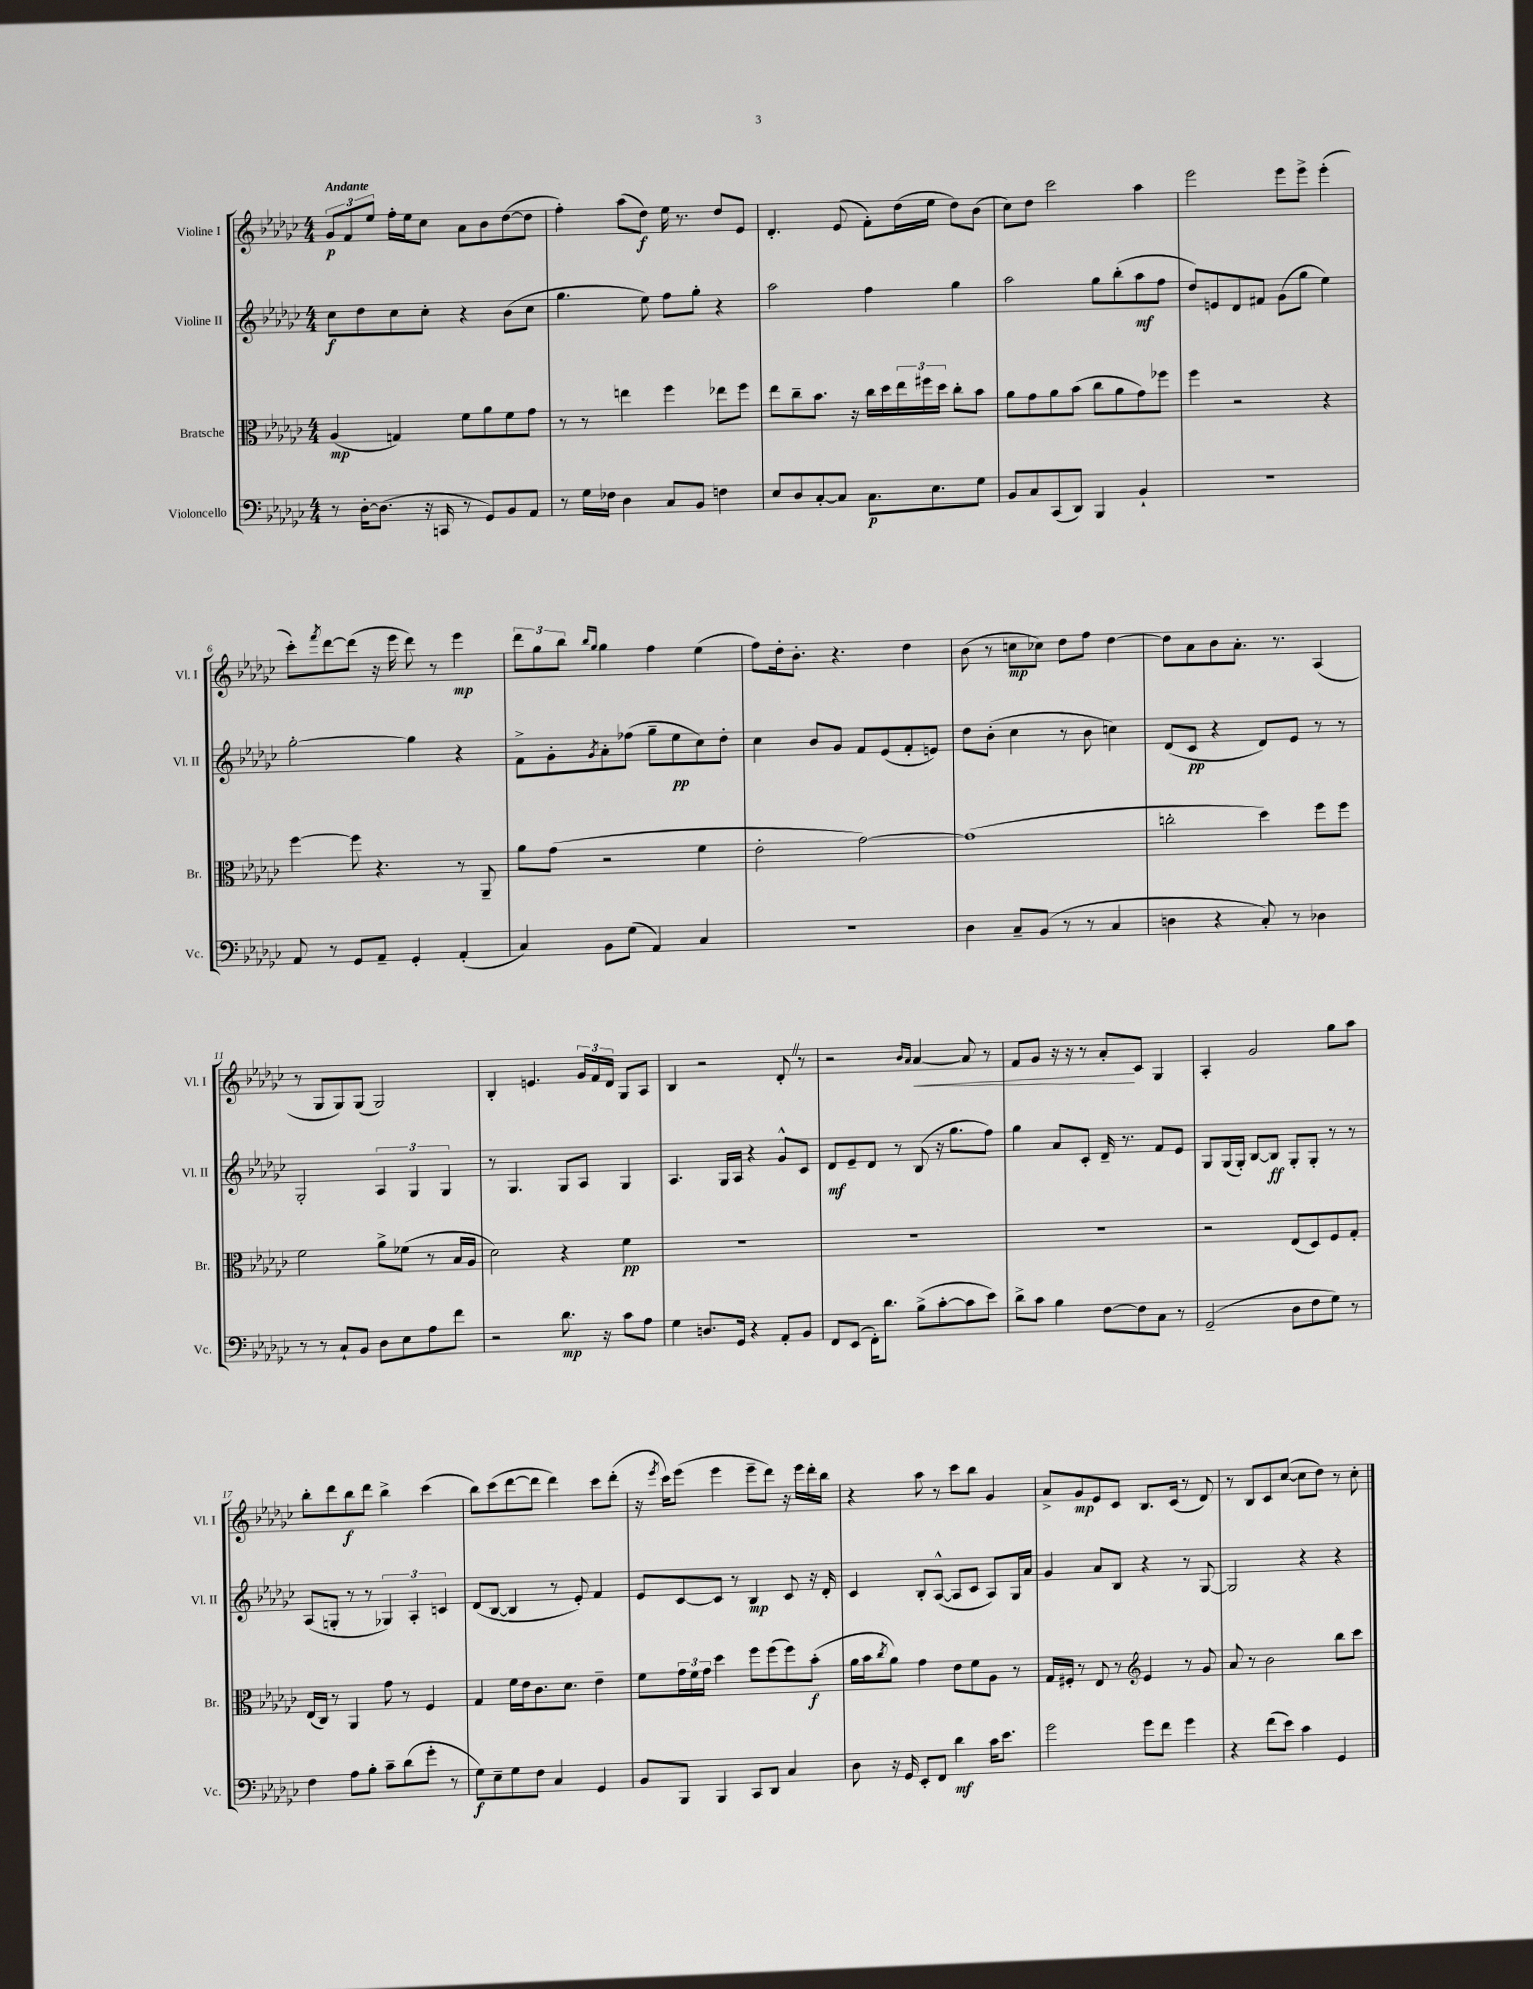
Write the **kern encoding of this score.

**kern	**dynam	**kern	**dynam	**kern	**dynam	**kern	**dynam
*part4	*part4	*part3	*part3	*part2	*part2	*part1	*part1
*staff4	*staff4	*staff3	*staff3	*staff2	*staff2	*staff1	*staff1
*I"Violoncello	*	*I"Bratsche	*	*I"Violine II	*	*I"Violine I	*
*I'Vc.	*	*I'Br.	*	*I'Vl. II	*	*I'Vl. I	*
*clefF4	*	*clefC3	*	*clefG2	*	*clefG2	*
*k[b-e-a-d-g-c-]	*	*k[b-e-a-d-g-c-]	*	*k[b-e-a-d-g-c-]	*	*k[b-e-a-d-g-c-]	*
*M4/4	*	*M4/4	*	*M4/4	*	*M4/4	*
=1	=1	=1	=1	=1	=1	=1	=1
!	!	!	!	!	!	!LO:TX:a:B:t=Andante	!
8r	.	(4A-/	mp	8cc-\L	f	12g-/L	p
.	.	.	.	.	.	12f/	.
[16D-'\KL	.	.	.	8dd-\	.	.	.
.	.	.	.	.	.	12ee-/J	.
(8.D-\J]	.	.	.	.	.	.	.
.	.	4Gn/)	.	8cc-\	.	16ff'\LL	.
.	.	.	.	.	.	16ee-\J	.
16r	.	.	.	8cc-'\J	.	8cc-\J	.
16CCn/	.	.	.	.	.	.	.
8r	.	8f\L	.	4r	.	8a-\L	.
8GG-/L)	.	8a-\	.	.	.	8b-\	.
8BB-/	.	8f\	.	(8b-\L	.	([8dd-\	.
8AA-/J	.	8g-\J	.	8cc-\J	.	8dd-\J]	.
=2	=2	=2	=2	=2	=2	=2	=2
8r	.	8r	.	4.gg-\	.	4ff'\)	.
16G-\LL	.	8r	.	.	.	.	.
16F-X\JJ	.	.	.	.	.	.	.
4D-\	.	4een\	.	.	.	(8aa-\L	.
.	.	.	.	8ee-\)	.	8dd-\J)	f
8C-/L	.	4ff\	.	8ff\L	.	16ee-\	.
.	.	.	.	.	.	8.r	.
8BB-/J	.	.	.	8gg-'\J	.	.	.
4Fn\	.	8ee-X\L	.	4r	.	8dd-/L	.
.	.	8ff\J	.	.	.	8e-/J	.
=3	=3	=3	=3	=3	=3	=3	=3
8E-/L	.	8ee-\L	.	2aa-\	.	4.d-'/	.
8D-/	.	8cc-~\	.	.	.	.	.
[8C-'/	.	8.b-\J	.	.	.	.	.
8C-/J]	.	.	.	.	.	(8e-/	.
.	.	16r	.	.	.	.	.
8.C-\L	p	16cc-\LL	.	4ff\	.	8f'\L)	.
.	.	16dd-\	.	.	.	.	.
.	.	24ee-\	.	.	.	(16dd-\L	.
.	.	24ff#X\	.	.	.	.	.
8.E-\	.	.	.	.	.	16ee-\JJ	.
.	.	24dd-\JJ	.	.	.	.	.
.	.	8cc-'\L	.	4gg-\	.	8dd-\L)	.
8G-\J	.	8b-\J	.	.	.	(8b-\J	.
=4	=4	=4	=4	=4	=4	=4	=4
8BB-/L	.	8a-\L	.	2aa-\	.	8cc-\L)	.
8C-/	.	8g-\	.	.	.	8dd-\J	.
(8CC-/	.	8a-\	.	.	.	2ccc-\	.
8DD-/J)	.	(8b-\J	.	.	.	.	.
4BBB-/	.	8cc-\L	.	8gg-\L	.	.	.
.	.	8a-\	.	(8bb-'\	.	.	.
4BB-`/	.	8g-\)	.	8aa-\	mf	4aa-\	.
.	.	8ff-X\J	.	8ff\J	.	.	.
=5	=5	=5	=5	=5	=5	=5	=5
1r	.	4ff\	.	8dd-/L)	.	2eee-\	.
.	.	.	.	8en/	.	.	.
.	.	2r	.	8d-/	.	.	.
.	.	.	.	8f#X/J	.	.	.
.	.	.	.	(8g-\L	.	8eee-\L	.
.	.	.	.	8gg-\J	.	8eee-^\J	.
.	.	4r	.	4ee-\)	.	(4eee-'\	.
!!LO:LB:g=z
=6	=6	=6	=6	=6	=6	=6	=6
8AA-/	.	[4ff\	.	[2gg-'\	.	8ccc-'\L)	.
.	.	.	.	.	.	8qfff/	.
8r	.	.	.	.	.	[8ddd-\	.
8GG-/L	.	8ff\]	.	.	.	(8ddd-\J]	.
8AA-~/J	.	4.r	.	.	.	16r	.
.	.	.	.	.	.	16eee-\	.
4GG-'/	.	.	.	4gg-\]	.	8ddd-\)	.
.	.	.	.	.	.	8r	.
(4AA-'/	.	8r	.	4r	.	4eee-\	mp
.	.	8AA-~/	.	.	.	.	.
=7	=7	=7	=7	=7	=7	=7	=7
4C-/)	.	8a-\L	.	8f^\L	.	12ddd-\L	.
.	.	.	.	.	.	12gg-\	.
.	.	(8g-\J	.	8g-'\	.	.	.
.	.	.	.	.	.	12bb-\J	.
.	.	.	.	.	.	16qqbb-/LL	.
.	.	.	.	8qg-/	.	16qqgg-/JJ	.
8BB-\L	.	2r	.	8a-'\	.	4gg-\	.
(8G-\J	.	.	.	(8ff-X\J	.	.	.
4AA-/)	.	.	.	8gg-~\L	.	4ff\	.
.	.	.	.	8ee-\	pp	.	.
4C-/	.	4f\	.	8cc-\)	.	(4ee-\	.
.	.	.	.	8dd-'\J	.	.	.
=8	=8	=8	=8	=8	=8	=8	=8
1r	.	2e-'\	.	4cc-\	.	8ff\L)	.
.	.	.	.	.	.	16dd-'\k	.
.	.	.	.	.	.	8.b-'\J	.
.	.	.	.	8b-/L	.	.	.
.	.	.	.	8g-/J	.	4.r	.
.	.	[2g-\)	.	8f/L	.	.	.
.	.	.	.	(8e-/	.	.	.
.	.	.	.	8f'/	.	4dd-\	.
.	.	.	.	8en/J)	.	.	.
=9	=9	=9	=9	=9	=9	=9	=9
4D-\	.	(1g-]	.	8dd-\L	.	(8b-\	.
.	.	.	.	(8b-'\J	.	8r	.
8C-~/L	.	.	.	4cc-\	.	8ccn\L	mp
(8BB-/J	.	.	.	.	.	8cc-X\J)	.
8r	.	.	.	8r	.	8dd-\L	.
8r	.	.	.	8b-\	.	8ff\J	.
4C-/	.	.	.	4ccn\)	.	[4dd-\	.
=10	=10	=10	=10	=10	=10	=10	=10
4Dn\	.	2ccn'\	.	(8d-/L	.	8dd-\L]	.
.	.	.	.	8c-/J	pp	8a-\	.
4r	.	.	.	4r	.	8b-\	.
.	.	.	.	.	.	8.a-'\J	.
8C-'/)	.	4dd-\)	.	8d-/L)	.	.	.
.	.	.	.	.	.	8.r	.
8r	.	.	.	8e-/J	.	.	.
4D-X\	.	8ff\L	.	8r	.	(4A-/	.
.	.	8ff\J	.	8r	.	.	.
!!LO:LB:g=z
=11	=11	=11	=11	=11	=11	=11	=11
8r	.	2f\	.	2G-'/	.	8r	.
8r	.	.	.	.	.	8G-/L	.
8C-`/L	.	.	.	.	.	8G-/)	.
8BB-/J	.	.	.	.	.	(8G-/J	.
8D-\L	.	8a-^\L	.	6A-/	.	2G-/)	.
8E-\	.	(8f-X\J	.	.	.	.	.
.	.	.	.	6G-/	.	.	.
8A-\	.	8r	.	.	.	.	.
.	.	.	.	6G-/	.	.	.
8f\J	.	16B-/LL	.	.	.	.	.
.	.	16A-/JJ	.	.	.	.	.
=12	=12	=12	=12	=12	=12	=12	=12
2r	.	2d-\)	.	8r	.	4B-'/	.
.	.	.	.	4.G-/	.	.	.
.	.	.	.	.	.	4.en/	.
8.d-\	mp	4r	.	8G-/L	.	.	.
.	.	.	.	8A-/J	.	24g-/LL	.
.	.	.	.	.	.	24f/	.
16r	.	.	.	.	.	.	.
.	.	.	.	.	.	24d-/JJ	.
8c-\L	.	4f\	pp	4G-/	.	8G-/L	.
8A-\J	.	.	.	.	.	8A-/J	.
=13	=13	=13	=13	=13	=13	=13	=13
4G-\	.	1r	.	4.A-/	.	4B-/	.
8.Dn/L	.	.	.	.	.	2r	.
.	.	.	.	16G-/LL	.	.	.
16GG-/Jk	.	.	.	16A-/JJ	.	.	.
4r	.	.	.	4r	.	.	.
8AA-'/L	.	.	.	8g-^^/L	.	8d-'Z/	.
8BB-/J	.	.	.	8c-/J	.	8r	.
=14	=14	=14	=14	=14	=14	=14	=14
8FF/L	.	1r	.	8d-/L	mf	2r	.
(8EE-/J	.	.	.	8e-~/	.	.	.
16FF'\KL)	.	.	.	8d-/J	.	.	.
8.d-\J	.	.	.	.	.	.	.
.	.	.	.	8r	.	.	.
.	.	.	.	.	.	16qqb-/LL	.
.	.	.	.	.	.	16qqa-/JJ	.
!	!	!	!	!	!	!	!LO:HP:b
(8B-^\L	.	.	.	(8B-/	.	[4a-/	<
[8c-'\	.	.	.	16r	.	.	.
.	.	.	.	8.gg-\L	.	.	.
8c-\]	.	.	.	.	.	8a-/]	.
8e-\J)	.	.	.	8ff\J)	.	8r	.
=15	=15	=15	=15	=15	=15	=15	=15
8d-^\L	.	1r	.	4gg-\	.	8f/L	.
8c-\J	.	.	.	.	.	8g-/J	.
4B-\	.	.	.	8a-/L	.	16r	.
.	.	.	.	.	.	16r	.
.	.	.	.	8c-'/J	.	8r	.
[8F\L	.	.	.	16d-~/	.	8a-'/L	.
.	.	.	.	8.r	.	.	.
8F\]	.	.	.	.	.	8c-/J	[
8C-\J	.	.	.	8f/L	.	4G-/	.
8r	.	.	.	8e-/J	.	.	.
=16	=16	=16	=16	=16	=16	=16	=16
(2GG-~/	.	2r	.	8G-/L	.	4A-'/	.
.	.	.	.	(16G-/L	.	.	.
.	.	.	.	16G-'/JJ)	.	.	.
.	.	.	.	[8B-/L	.	2g-/	.
.	.	.	.	8B-/J]	ff	.	.
8D-\L	.	(8E-/L	.	8G-'/L	.	.	.
8F\	.	8D-/)	.	8G-'/J	.	.	.
8G-\J)	.	8F/	.	8r	.	8gg-\L	.
8r	.	8G-'/J	.	8r	.	8aa-\J	.
!!LO:LB:g=z
=17	=17	=17	=17	=17	=17	=17	=17
4F\	.	(16E-/LL	.	(8A-/L	.	8bb-'\L	.
.	.	16C-/JJ)	.	.	.	.	.
.	.	8r	.	8Gn'/J	.	8ddd-\	.
8A-\L	.	4AA-/	.	8r	.	8bb-\	f
8B-'\J	.	.	.	8r	.	8ddd-\J	.
8c-~\L	.	8g-\	.	6G-X/)	.	4bb-^\	.
(8d-\	.	8r	.	.	.	.	.
.	.	.	.	6A-'/	.	.	.
8g-'\J	.	4F/	.	.	.	(4ccc-\	.
.	.	.	.	6cn/	.	.	.
8r	.	.	.	.	.	.	.
=18	=18	=18	=18	=18	=18	=18	=18
8G-\L)	f	4G-/	.	(8d-/L	.	8bb-\L)	.
8E-~\	.	.	.	[8B-/J	.	(8ccc-\	.
8G-\	.	16f\LL	.	4B-/]	.	[8ddd-\	.
.	.	16e-\J	.	.	.	.	.
8F\J	.	8.c-\	.	.	.	8ddd-\J]	.
4C-/	.	.	.	8r	.	4ddd-\)	.
.	.	8.d-\J	.	.	.	.	.
.	.	.	.	8e-'/)	.	.	.
4GG-/	.	4e-~\	.	4f/	.	8ccc-\L	.
.	.	.	.	.	.	(8ddd-'\J	.
=19	=19	=19	=19	=19	=19	=19	=19
8BB-/L	.	8f\L	.	8e-/L	.	16r	.
.	.	.	.	.	.	8qeee-/	.
.	.	.	.	.	.	16ccc-\KL)	.
8BBB-/J	.	24g-\L	.	[8c-/	.	(8eee-\J	.
.	.	24f\	.	.	.	.	.
.	.	24g-\JJ	.	.	.	.	.
4BBB-/	.	4dd-\	.	8c-/J]	.	4eee-\	.
.	.	.	.	8r	.	.	.
8CC-/L	.	8ff\L	.	4B-/	mp	8eee-~\L	.
8DD-/J	.	(8ff\	.	.	.	8ddd-\J)	.
4C-/	.	8ff\)	.	8c-/	.	16r	.
.	.	.	.	.	.	16eee-\LL	.
.	.	(8b-'\J	f	16r	.	16ddd-'\	.
.	.	.	.	16d-'/	.	16bb-\JJ	.
=20	=20	=20	=20	=20	=20	=20	=20
8D-\	.	16a-\LL	.	4c-/	.	4r	.
.	.	16b-\J	.	.	.	.	.
.	.	8qcc-/	.	.	.	.	.
16r	.	8a-\J)	.	.	.	.	.
16GG-/	.	.	.	.	.	.	.
8EE-'/L	.	4g-\	.	8B-'/L	.	8aa-\	.
8FF/J	.	.	.	([8A-^^/J	.	8r	.
4d-\	mf	8e-\L	.	8A-/L]	.	8ccc-\L	.
.	.	8f\	.	8c-/J	.	8bb-\J	.
16c-\KL	.	8A-\J	.	8A-/L)	.	4g-/	.
8.e-\J	.	.	.	.	.	.	.
.	.	8r	.	16G-/L	.	.	.
.	.	.	.	16a-/JJ	.	.	.
=21	=21	=21	=21	=21	=21	=21	=21
2g-\	.	16G-/LL	.	4g-/	.	8a-^/L	.
.	.	16F#X'/JJ	.	.	.	.	.
.	.	8r	.	.	.	8g-/	mp
.	.	8E-/	.	8a-/L	.	8e-/	.
.	.	8r	.	8B-/J	.	8c-/J	.
*	*	*clefG2	*	*	*	*	*
8g-\L	.	4e-/	.	4r	.	8.B-/L	.
8f\J	.	.	.	.	.	.	.
.	.	.	.	.	.	(16c-/Jk	.
4g-\	.	8r	.	8r	.	8r	.
.	.	8g-/	.	[8G-/	.	8d-/)	.
=22	=22	=22	=22	=22	=22	=22	=22
4r	.	8a-/	.	2G-/]	.	8r	.
.	.	8r	.	.	.	8B-/L	.
(8f\L	.	2b-\	.	.	.	8c-/	.
8e-\J)	.	.	.	.	.	([8cc-/J	.
4c-\	.	.	.	4r	.	8cc-\L]	.
.	.	.	.	.	.	8dd-\J)	.
4GG-/	.	8bb-\L	.	4r	.	8r	.
.	.	8ccc-\J	.	.	.	8cc-'\	.
==	==	==	==	==	==	==	==
*-	*-	*-	*-	*-	*-	*-	*-
